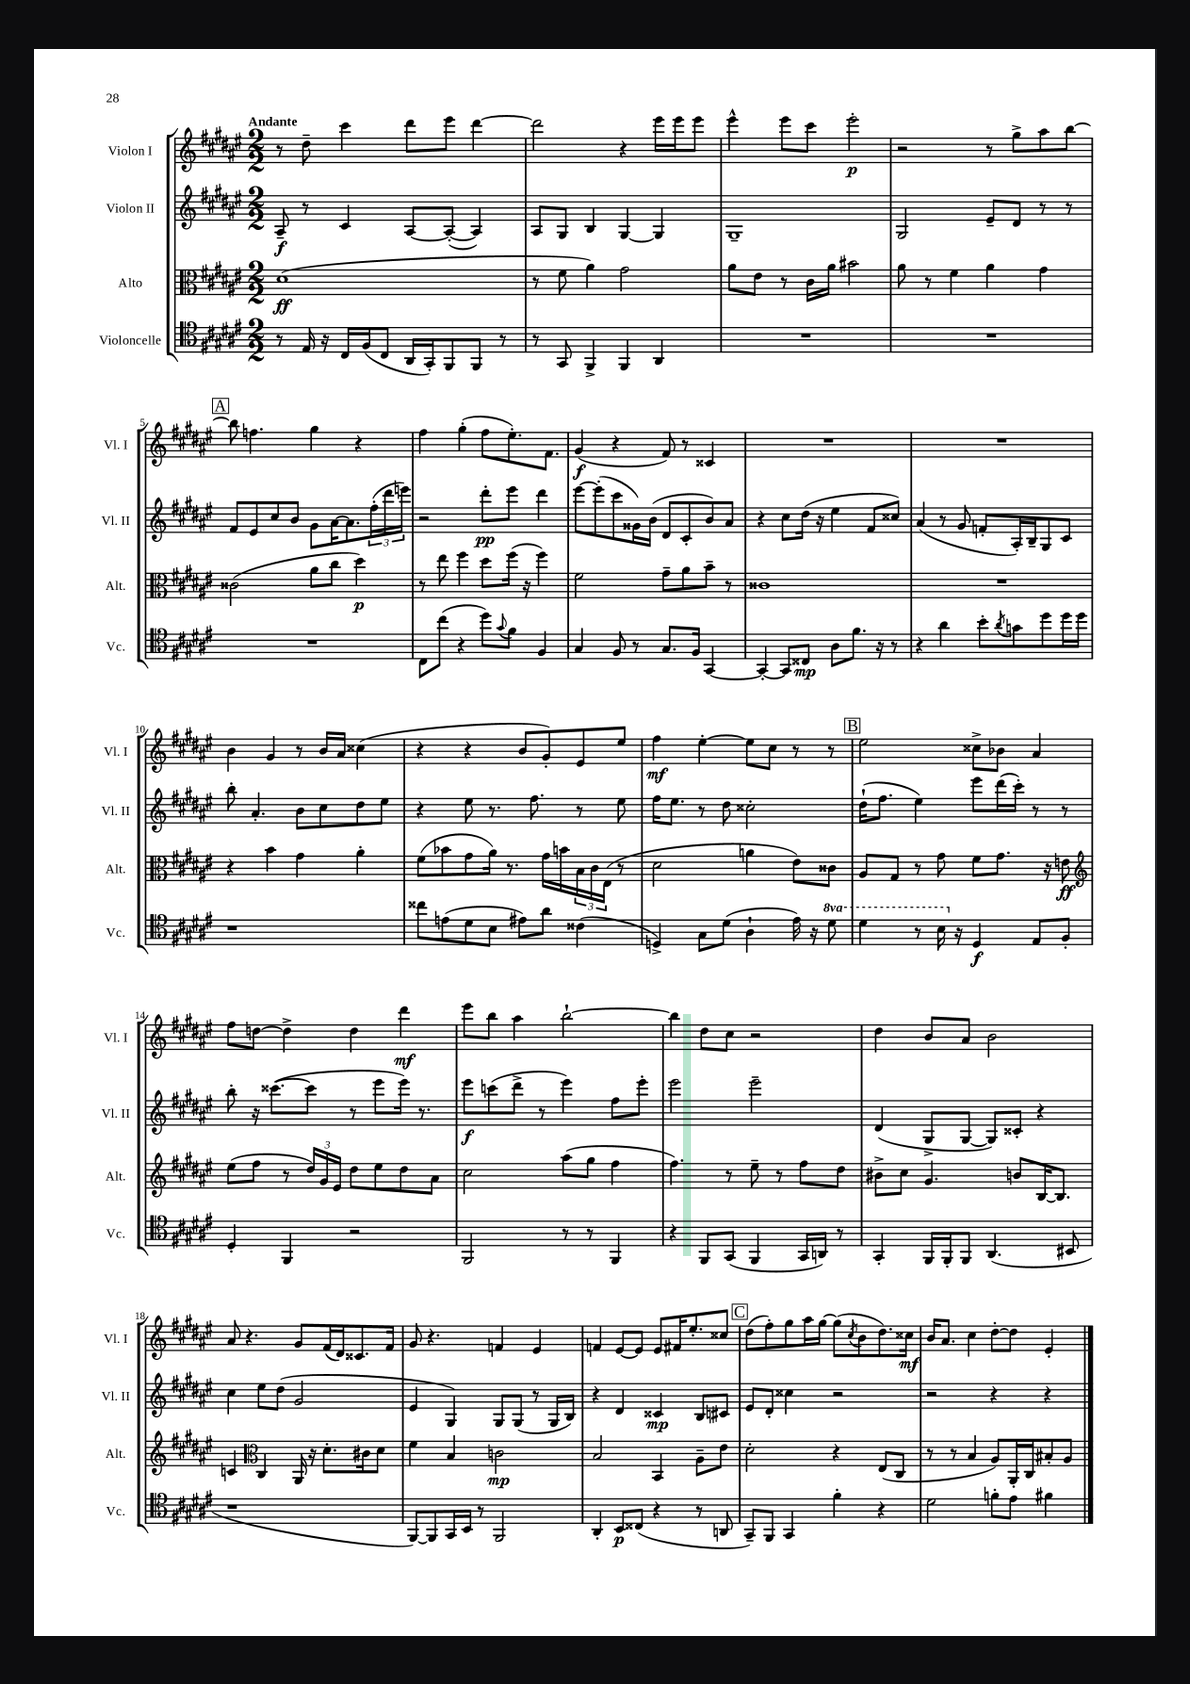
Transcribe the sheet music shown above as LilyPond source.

<<
\new StaffGroup <<
\new Staff = "s0" \with { instrumentName = "Violon I" shortInstrumentName = "Vl. I" } {
    \clef treble \key fis \major \numericTimeSignature \time 2/2 \tempo "Andante"
    r8 dis''8-- cis'''4 dis'''8 eis'''8 dis'''4~ |
    dis'''2 r4 eis'''16 eis'''16 eis'''8 |
    eis'''4-^ eis'''8 cis'''8 eis'''2-.\p |
    r2 r8 gis''8-> ais''8 b''8~ |
    \mark \markup { \box "A" } b''8 f''4. gis''4 r4 |
    fis''4 gis''4-.( fis''8 eis''8.-.) fis'8. |
    gis'4\f( r4 fis'8) r8 cisis'4 |
    R1 |
    R1 |
    b'4 gis'4 r8 b'16 ais'16 cisis''4( |
    r4 r4 b'8 gis'8-.) eis'8 eis''8 |
    fis''4\mf eis''4~-. eis''8 cis''8 r8 r8 |
    \mark \markup { \box "B" } eis''2 cisis''8-> bes'8 ais'4 |
    fis''8 d''8~ d''4-> d''4 dis'''4\mf |
    eis'''8 b''8 ais''4 b''2~-! |
    b''4 dis''8 cis''8 r2 |
    dis''4 b'8 ais'8 b'2 |
    ais'8 r4. gis'8 fis'16( dis'16) cisis'8. fis'16 |
    gis'8 r4. f'4 eis'4 |
    f'4 eis'8~ eis'8 eis'8 fis'16 eis''8.-. cisis''8 |
    \mark \markup { \box "C" } dis''8( fis''8-.) gis''8 ais''16 gis''16~ gis''8( \acciaccatura { cis''8 } b'8 dis''8.) cisis''16\mf |
    b'16 ais'8. cis''4 dis''8~-. dis''8 eis'4-. \bar "|." |
}
\new Staff = "s1" \with { instrumentName = "Violon II" shortInstrumentName = "Vl. II" } {
    \clef treble \key fis \major \numericTimeSignature \time 2/2
    ais8--\f r8 cis'4 ais8~ ais8~-.( ais4) |
    ais8 gis8 b4 gis4~ gis4 |
    gis1-- |
    gis2 eis'8-- dis'8 r8 r8 |
    \mark \markup { \box "A" } fis'8 eis'8 cis''8 b'8 gis'8 ais'16~ ais'8. \tuplet 3/2 { fis''16-.( dis'''16 e'''16) } |
    r2 dis'''8-.\pp eis'''8 dis'''4 |
    eis'''8~ eis'''8-.( cis'''8 gisis'16) b'16( dis'8 cis'8-. b'8) ais'8 |
    r4 cis''8 dis''16( r16 eis''4 fis'8 cisis''8) |
    ais'4( r8 gis'8 f'8-. ais16-.) b16-- gis8 cis'8 |
    b''8-. ais'4.-. b'8 cis''8 dis''8 eis''8 |
    r4 eis''8 r8. fis''8. r8 eis''8 |
    fis''16 eis''8. r8 dis''8 cisis''2-. |
    \mark \markup { \box "B" } dis''16-!( fis''8. eis''4) eis'''8 dis'''16( cis'''16-.) r8 r8 |
    b''8-. r16 cisis'''8.~( cisis'''8 r8 eis'''8 eis'''16) r8. |
    eis'''8\f c'''8( dis'''8-> r8 eis'''4) fis''8 eis'''8-. |
    eis'''2 eis'''2-- |
    dis'4( gis8-> gis8~ gis8) cisis'8-. r4 |
    cis''4 eis''8 dis''8( gis'2 |
    eis'4 gis4) gis8 gis8( r8 gis16 b16) |
    r4 dis'4 cisis'4\mp b8 cis'8 |
    \mark \markup { \box "C" } eis'8 dis'8-. cisis''4 r2 |
    r2 r4 r4 \bar "|." |
}
\new Staff = "s2" \with { instrumentName = "Alto" shortInstrumentName = "Alt." } {
    \clef alto \key fis \major \numericTimeSignature \time 2/2
    dis'1\ff( |
    r8 fis'8 ais'4) gis'2 |
    ais'8 eis'8 r8 cis'16 ais'16 bis'2 |
    ais'8 r8 fis'4 ais'4 gis'4 |
    \mark \markup { \box "A" } cisis'2( ais'8 cis''8 dis''4\p) |
    r8 eis''8 fis''4 dis''8 fis''16( r16 fis''4) |
    fis'2 gis'8-- ais'8 b'8-- r8 |
    cisis'1 |
    R1 |
    r4 b'4 gis'4 ais'4-. |
    fis'8( bes'8 gis'8 ais'16) r8. gis'16 b'16 \tuplet 3/2 { b16 cis'16 eis16( } r8 |
    dis'2 a'4 eis'8) cisis'8 |
    \mark \markup { \box "B" } ais8 gis8 r8 gis'8 fis'8 gis'8. r16 e'8\ff |
    \clef treble eis''8( fis''8 r8 \tuplet 3/2 { dis''16) gis'16 eis'16 } dis''8 eis''8 dis''8 ais'8 |
    cis''2 ais''8( gis''8 fis''4 |
    fis''4.) r8 eis''8-- r8 fis''8 dis''8 |
    bis'8-> cis''8 gis'4. b'8 b16~ b8. |
    c'4 \clef alto cis4 ais,16 r16 dis'8.-. cis'16 dis'8 |
    fis'4 b4 c'2\mp |
    b2 b,4 ais8-- eis'8 |
    \mark \markup { \box "C" } dis'2-. r4 eis8( cis8 |
    r8 r8 b4 ais8) ais,16-. cis16 bis8-. ais8 \bar "|." |
}
\new Staff = "s3" \with { instrumentName = "Violoncelle" shortInstrumentName = "Vc." } {
    \clef tenor \key fis \major \numericTimeSignature \time 2/2 \set Staff.ottavationMarkups = #ottavation-simple-ordinals
    r8 eis16 r16 cis16 fis16( cis8 ais,16 gis,16-.) fis,8 fis,8 r8 |
    r8 gis,8 fis,4-> fis,4 ais,4 |
    R1 |
    R1 |
    \mark \markup { \box "A" } R1 |
    cis8 cis''8( r4 dis''8) \appoggiatura { gis'8 } fis'8 fis4 |
    gis4 fis8 r8 gis8. fis16 gis,4~ |
    gis,4~-. gis,8 cisis8\mp ais8 fis'8. r16 r8 |
    r4 ais'4 b'8-. \acciaccatura { ais'8 } g'8 dis''8 dis''16 dis''16 |
    r1 |
    cisis''8 e'8( dis'8 b8 eis'8) ais'8 cisis'4( |
    d4->) gis8 dis'8( ais4-! eis'16) r16 \ottava #1 dis''8 |
    \mark \markup { \box "B" } dis''4 r8 b'16 \ottava #0 r16 dis4\f eis8 fis8-. |
    dis4-. fis,4 r2 |
    fis,2 r8 r8 fis,4 |
    r4 fis,8 gis,8( fis,4 gis,16 a,16) r8 |
    gis,4-. fis,16 fis,16-. fis,8 ais,4.( bis,8 |
    r1 |
    fis,8~) fis,8 gis,16 b,16 r8 fis,2 |
    ais,4-. b,8\p cisis8( r4 r8 a,8 |
    \mark \markup { \box "C" } gis,8--) fis,8 gis,4 fis'4-. r4 |
    dis'2 f'8-. eis'8 fis'4 \bar "|." |
}
>>
>>
